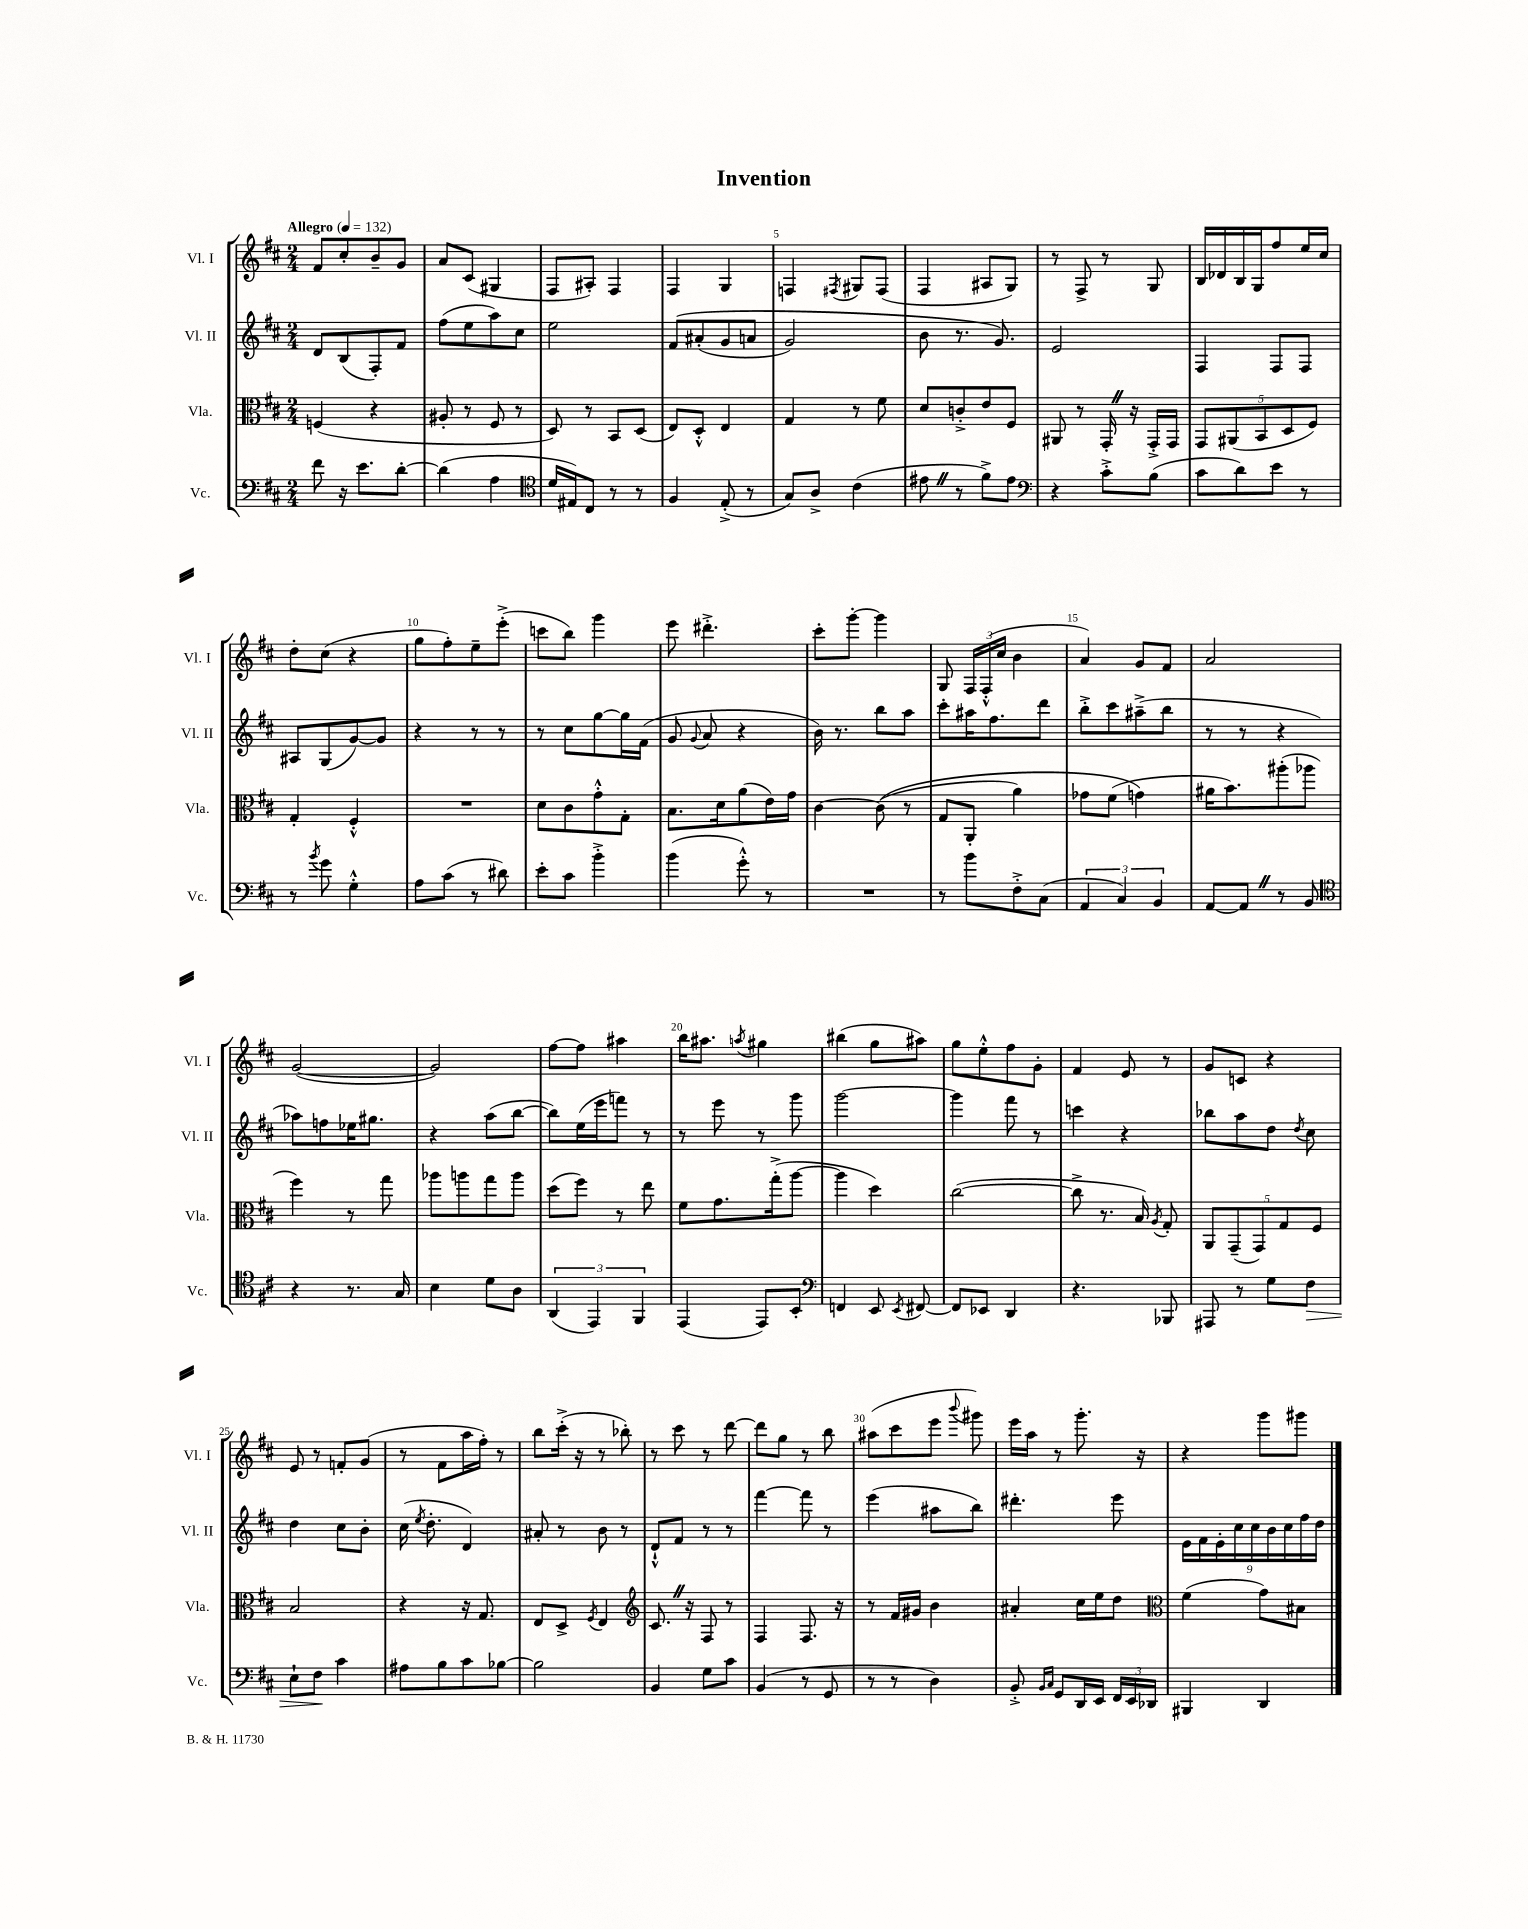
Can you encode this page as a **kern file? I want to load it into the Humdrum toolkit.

**kern	**kern	**kern	**kern
*staff4	*staff3	*staff2	*staff1
*clefF4	*clefC3	*clefG2	*clefG2
*k[f#c#]	*k[f#c#]	*k[f#c#]	*k[f#c#]
*M2/4	*M2/4	*M2/4	*M2/4
*MM132	*MM132	*MM132	*MM132
8f#	(4F	8d	8f#
16r	.	(8B	8cc#'
8.e	.	.	.
.	4r	8F#')	8b~
[8d'	.	8f#	8g
=	=	=	=
(4d]	8A#'	(8ff#	8a
.	8r	8ee	(8c#
4A	8F#	8aa)	4G#
.	8r	8cc#	.
=	=	=	=
*clefC4	*	*	*
16d	8D)	2ee	8F#
16E#)	.	.	.
8C#	8r	.	8A#')
8r	8BB	.	4F#
8r	(8D	.	.
=	=	=	=
4F#	8E)	&(8f#	4F#
.	8D'^^	(8a#'	.
(8E'^	4E	8g	4G
8r	.	8a	.
=	=	=	=
8G)	4G	2g)	4F
8A^	.	.	.
.	.	.	8qF#
(4c#	8r	.	8G#
.	8f#	.	(8F#
=	=	=	=
8e#	8d	8b	4F#
8r	8c'^	8.r	.
8f#^)	8e	.	8A#
.	.	8.g&)	.
8e#	8F#	.	8G)
=	=	=	=
*clefF4	*	*	*
4r	8AA#	2e	8r
.	8r	.	8F#^
8c#'^	16GG'	.	8r
.	16r	.	.
(8B	16GG'^	.	8G
.	16GG	.	.
=	=	=	=
8c#	10GG	4F#	16B
.	.	.	16d-
.	(10AA#	.	.
8d)	.	.	16B
.	.	.	16G
.	10BB	.	.
8e	.	8F#	8ff#
.	10D	.	.
8r	.	8F#	16ee
.	10F#)	.	.
.	.	.	16cc#
=	=	=	=
8r	4G'	8A#	8dd'
8qb	.	.	.
8g	.	(8G	(8cc#
4G'^^	4F#'^^	[8g)	4r
.	.	8g]	.
=	=	=	=
8A	2r	4r	8gg
(8c#	.	.	8ff#')
8r	.	8r	8ee~
8d#)	.	8r	(8eee'^
=	=	=	=
8e'	8d	8r	8ccc
8c#	8c#	8cc#	8bb)
4b'^	8g'^^	[8gg	4ggg
.	8G'	16gg]	.
.	.	(16f#	.
=	=	=	=
(4b	8.B	8g	8eee
.	.	8qqg	.
.	.	8a	4.ddd#'^
.	16d	.	.
8g'^^)	(8a	4r	.
8r	16e)	.	.
.	16g	.	.
=	=	=	=
2r	[4c#	16b)	8ccc#'
.	.	8.r	.
.	.	.	[8ggg'
.	&((8c#]	8bb	4ggg]
.	8r	8aa	.
=	=	=	=
8r	8G	8ccc#'	8G
8b	8AA'	16aa#	24F#
.	.	.	(24F#'^^
.	.	8.ff#	.
.	.	.	24cc#
8F#'^	4a)	.	4b
(8C#	.	8ddd	.
=	=	=	=
6AA	8g-	8bb'^	4a)
.	(8f#	8ccc#	.
6C#)	.	.	.
.	4g&)	(8aa#~^	8g
6BB	.	.	.
.	.	8bb	8f#
=	=	=	=
[8AA	16a#	8r	2a
.	8.b)	.	.
8AA]	.	8r	.
8r	(8aa#'	4r	.
8BB	8aa-	.	.
=	=	=	=
*clefC4	*	*	*
4r	4ff#)	8aa-)	([2g
.	.	8ff	.
8.r	8r	16ee-	.
.	.	8.gg#	.
.	8gg	.	.
16G	.	.	.
=	=	=	=
4B	8aa-	4r	2g])
.	8aa	.	.
8d	8gg	(8aa	.
8A	8aa	[8bb	.
=	=	=	=
(6AA	(8dd	8bb])	[8ff#
.	8ff#)	(16ee	8ff#]
6EE)	.	.	.
.	.	16eee	.
.	8r	8fff)	4aa#
6FF#	.	.	.
.	8ee	8r	.
=	=	=	=
(4EE	8f#	8r	16bb
.	.	.	8.aa#
.	8.g	8eee	.
.	.	.	8qaa
8EE)	.	8r	4gg#
.	(16gg'^	.	.
8BB'	[8aa	8ggg	.
=	=	=	=
*clefF4	*	*	*
4FF	4aa]	[2ggg	(4bb#
8EE	4dd)	.	8gg
8qEE	.	.	.
[8FF#	.	.	8aa#)
=	=	=	=
8FF#]	([2cc#	4ggg]	8gg
8EE-	.	.	8ee'^^
4DD	.	8fff#	8ff#
.	.	8r	8g'
=	=	=	=
4.r	8cc#^]	4ccc	4f#
.	8.r	.	.
.	.	4r	8e
.	16B)	.	.
.	8qA	.	.
8BBB-	8G'	.	8r
=	=	=	=
8AAA#	10AA	8bb-	8g
.	(10GG~	.	.
8r	.	8aa	8c
.	10GG)	.	.
8G	.	8dd	4r
.	10G	.	.
.	.	8qdd	.
8F#	.	8cc#	.
.	10F#	.	.
=	=	=	=
8E`	2B	4dd	8e
8F#	.	.	8r
4c#	.	8cc#	8f'
.	.	8b'	(8g
=	=	=	=
8A#	4r	(16cc#	8r
.	.	8qee	.
.	.	8.dd'	.
8B	.	.	8f#
8c#	16r	4d)	16aa
.	8.G	.	16ff#')
[8B-	.	.	8r
=	=	=	=
2B-]	8E	8a#'	8bb
.	8D^	8r	(16ccc#'^
.	.	.	16r
.	8qF#	.	.
.	4E	8b	8r
.	.	8r	8bb-')
=	=	=	=
*	*clefG2	*	*
4BB	8.c#	8d`^^	8r
.	.	8f#	8ccc#
.	16r	.	.
8G	8F#	8r	8r
8c#	8r	8r	[8ddd
=	=	=	=
(4BB	4F#	[4fff#	8ddd]
.	.	.	8gg
8r	8.F#	8fff#]	8r
8GG	.	8r	8bb
.	16r	.	.
=	=	=	=
8r	8r	(4eee	(8aa#
8r	16f#	.	8ccc#
.	16g#	.	.
4D)	4b	8aa#	8eee
.	.	.	8qqbbb
.	.	8bb)	8ggg#)
=	=	=	=
8BB'^	4a#'	4.ddd#'	16eee
.	.	.	16aa
16qqBB	.	.	.
16qqC#	.	.	.
8GG	.	.	8r
16DD	16cc#	.	8.ggg'
16EE	16ee	.	.
24FF#	8dd	8eee	.
24EE	.	.	.
.	.	.	16r
24DD-	.	.	.
=	=	=	=
*	*clefC3	*	*
4BBB#	(4f#	18e	4r
.	.	18f#	.
.	.	18e'	.
.	.	18cc#	.
.	.	18cc#	.
4DD	8g)	.	8ggg
.	.	18b	.
.	.	18cc#	.
.	8B#	.	8ggg#
.	.	18ff#	.
.	.	18dd	.
==	==	==	==
*-	*-	*-	*-
